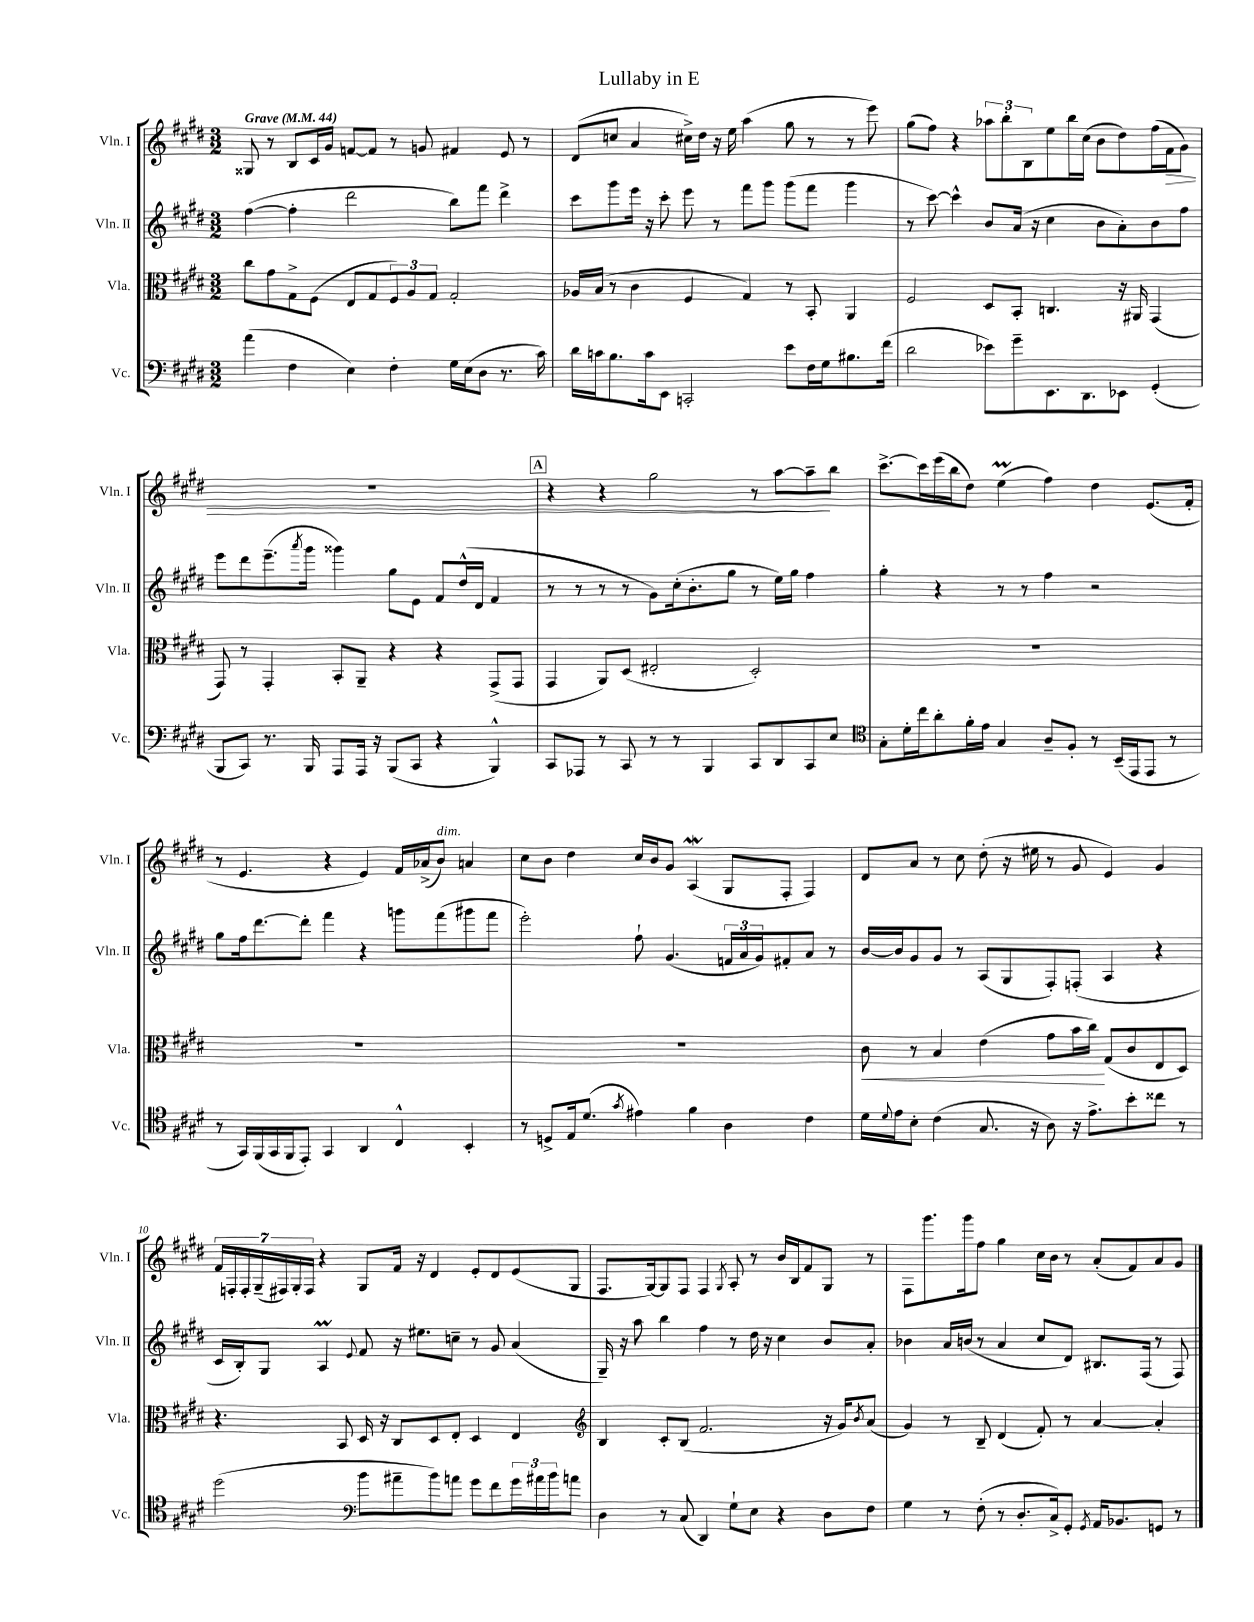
\header { title = "Lullaby in E" }
<<
\new StaffGroup <<
\new Staff = "s0" \with { instrumentName = "Vln. I" shortInstrumentName = "Vln. I" } {
    \clef treble \key e \major \numericTimeSignature \time 3/2 \tempo "Grave" 4 = 44
    gisis8 r8 b8 cis'16 gis'16 f'8~ f'8 r8 g'8 fis'4 e'8 r8 |
    dis'8( c''8 a'4 cis''16->) dis''16 r16 e''16 a''4( gis''8 r8 r8 e'''8) |
    gis''8( fis''8) r4 \tuplet 3/2 { aes''8 b''8-. b8 } e''8 b''16 cis''16( b'8 dis''8) fis''16( fis'16\> gis'8) |
    R1. |
    \mark \markup { \box "A" } r4 r4 gis''2 r8 a''8~ a''8--\! b''8 |
    cis'''8.~-> cis'''16 e'''16( b''16 dis''8) e''4\prall( fis''4) dis''4 e'8.( fis'16-. |
    r8 e'4. r4 e'4) fis'16 aes'16->( b'8^\markup { \italic "dim." }) a'4 |
    cis''8 b'8 dis''4 cis''16 b'16 gis'8 a4\mordent( gis8 fis8-. fis4) |
    dis'8 a'8 r8 cis''8 dis''8-.( r16 eis''16 r8 gis'8 e'4) gis'4 |
    \tuplet 7/4 { fis'16 f16-. f16-. gis16--( fis16) gis16-. fis16 } r4 gis8 fis'16 r16 dis'4 e'8-. dis'8 e'8( gis8 |
    fis8. gis16~) gis8 fis8 fis4 \acciaccatura { gis8 } a8-. r8 b'16 b16 fis'8 gis8 r8 |
    fis8 gis'''8. gis'''16 fis''8 gis''4 cis''16 b'16 r8 a'8-.( fis'8) a'8 gis'8 \bar "|." |
}
\new Staff = "s1" \with { instrumentName = "Vln. II" shortInstrumentName = "Vln. II" } {
    \clef treble \key e \major \numericTimeSignature \time 3/2
    fis''4~( fis''4-. dis'''2 b''8) fis'''8 dis'''4-> |
    cis'''8 gis'''8 e'''16 r16 cis'''8-. e'''8 r8 fis'''8 gis'''8 gis'''8( fis'''8 gis'''4 |
    r8 cis'''8~) cis'''4-^ b'8 a'16( r16 cis''4 b'8 a'8-.) b'8 fis''8 |
    e'''8 dis'''8 e'''8.--( \acciaccatura { a'''8 } gis'''16 gisis'''4) gis''8 e'8 fis'8 dis''16-^( dis'16 fis'4 |
    \mark \markup { \box "A" } r8 r8 r8 r8 gis'8) cis''16-.( b'8.-. gis''8 r8 e''16) gis''16 fis''4 |
    gis''4-. r4 r8 r8 fis''4 r2 |
    gis''8 fis''16 dis'''8.~ dis'''8-. fis'''4 r4 g'''8 fis'''8( gis'''8 fis'''8 |
    e'''2-.) fis''8-! gis'4.( \tuplet 3/2 { f'16 a'16 gis'16) } fis'8-. a'8 r8 |
    b'16~ b'16 gis'8 gis'8 r8 a8( gis8 fis8-.) f8-.( a4 r4 |
    cis'16 b16-.) gis8 a4\prall \appoggiatura { e'8 } fis'8 r16 eis''8. c''8-- r8 gis'8 a'4( |
    gis16--) r16 a''8 b''4 fis''4 r8 dis''16 r16 cis''4 b'8 a'8-. |
    bes'4 a'16 b'16( r8 a'4 cis''8 dis'8) bis8. fis16( r8 fis8) \bar "|." |
}
\new Staff = "s2" \with { instrumentName = "Vla." shortInstrumentName = "Vla." } {
    \clef alto \key e \major \numericTimeSignature \time 3/2
    cis''8 gis'8 gis8-> fis8( e8 gis8 \tuplet 3/2 { fis8) a8 gis8 } gis2-. |
    aes16 b16( r8 cis'4 fis4 gis4) r8 b,8-. a,4 |
    fis2 dis8 b,8-. c4. r16 ais,16 gis,4( |
    gis,8) r8 gis,4-. b,8-. a,8-- r4 r4 gis,8->( gis,8 |
    \mark \markup { \box "A" } gis,4 a,8) dis8( eis2-. dis2-.) |
    R1. |
    R1. |
    R1. |
    cis'8\< r8 b4 e'4( gis'8 b'16 cis''16\!) gis8( cis'8 e8 dis8) |
    r4. b,8 dis16 r16 cis8 dis8 e8-. dis4 e4 |
    \clef treble b4 cis'8-. b8( fis'2. r16 gis'16) \acciaccatura { b'8 } a'8( |
    gis'4) r8 b8-- dis'4( fis'8-.) r8 a'4~ a'4-. \bar "|." |
}
\new Staff = "s3" \with { instrumentName = "Vc." shortInstrumentName = "Vc." } {
    \clef bass \key e \major \numericTimeSignature \time 3/2
    a'4( fis4 e4) fis4-. gis16 e16( dis8 r8. cis'16) |
    dis'16 c'16 b8. c'16 e,8 c,2-. e'8 fis16 gis16 bis8. fis'16( |
    dis'2 ees'8) gis'8-- e,8. dis,8. ees,8 gis,4-.( |
    b,,8 cis,8) r8. b,,16 a,,8 a,,16 r16 b,,8( cis,8 r4 b,,4-^) |
    \mark \markup { \box "A" } cis,8 aes,,8 r8 cis,8 r8 r8 b,,4 cis,8 dis,8 cis,8 e8 |
    \clef tenor gis8-. dis'16-. cis''16 a'8-. fis'16-. e'16 gis4 a8-- fis8-. r8 b,16--( e,16 e,8 r8 |
    r8 gis,16) fis,16( gis,16 fis,16 e,8-.) gis,4 a,4 cis4-^ b,4-. |
    r8 d8-> e16 dis'8.( \acciaccatura { gis'8 } eis'4) fis'4 a4 cis'4 |
    dis'16 \appoggiatura { dis'8 } e'16 b8-. cis'4( gis8. r16 a8) r16 e'8.-> b'8-. cisis''8 r8 |
    dis''2( \clef bass b'8 ais'8-- b'8) a'8 gis'8 fis'8 \tuplet 3/2 { gis'16 ais'16 b'16 } a'8 |
    dis4 r8 cis8( dis,4) gis8-! e8 r4 dis8 fis8 |
    gis4 r8 fis8-.( r8 dis8.-. cis16->) gis,8-. \acciaccatura { gis,8 } a,16 bes,8. g,8 r8 \bar "|." |
}
>>
>>
\layout { \context { \Score \override BarNumber.break-visibility = ##(#f #t #t) barNumberVisibility = #(every-nth-bar-number-visible 5) } }
